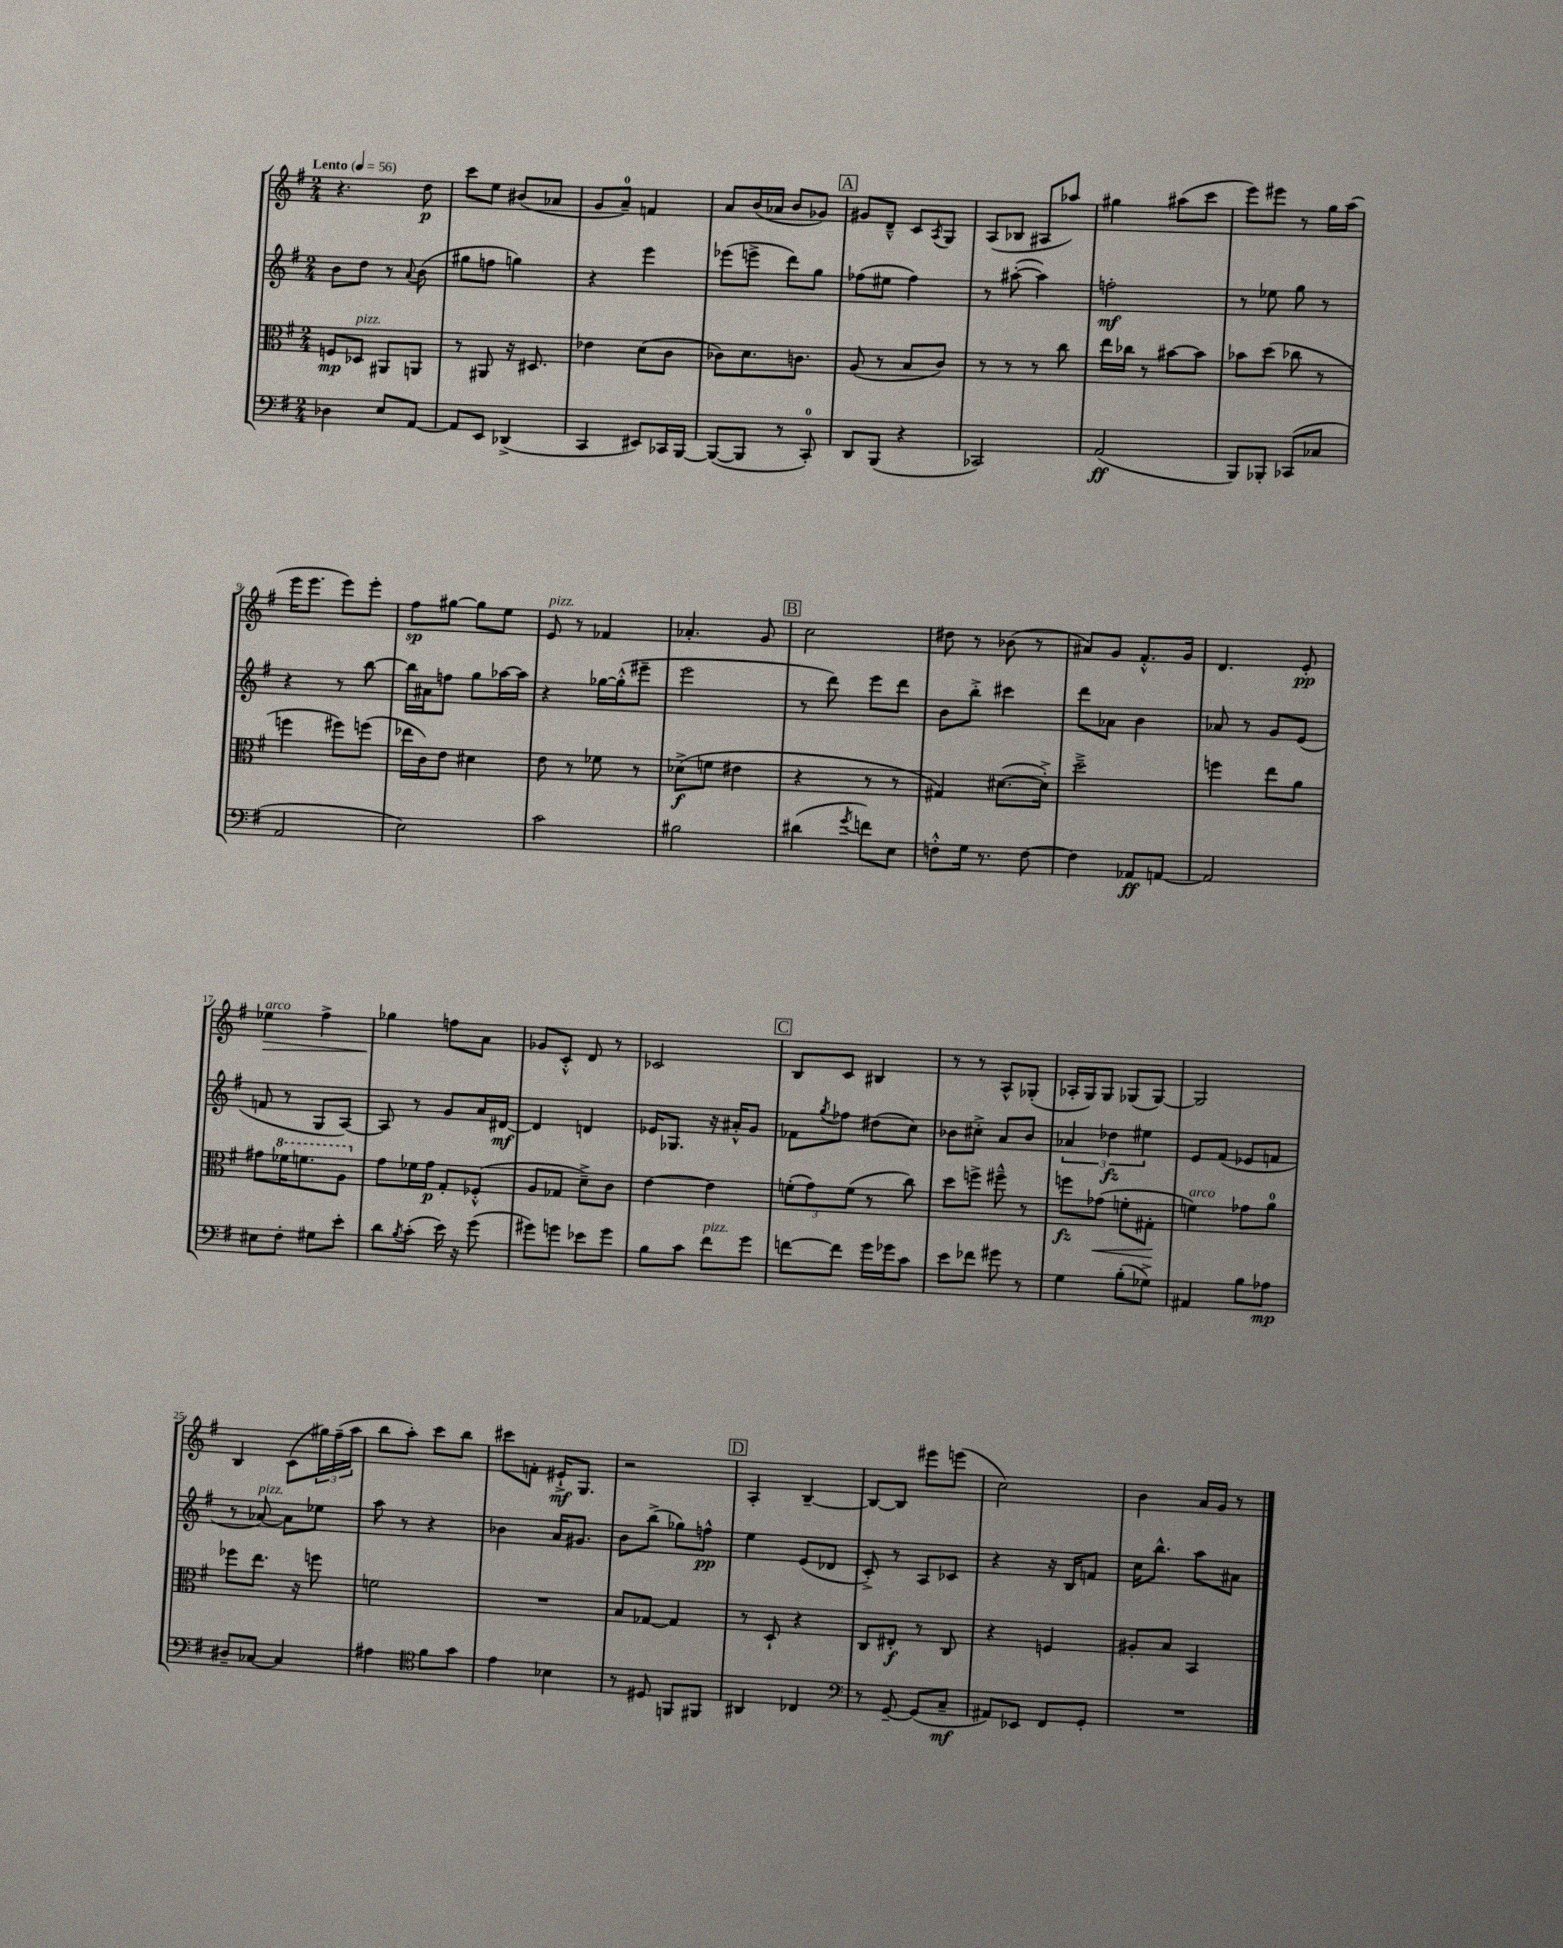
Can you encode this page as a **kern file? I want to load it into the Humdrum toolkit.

**kern	**dynam	**kern	**dynam	**kern	**dynam	**kern	**dynam
*part4	*part4	*part3	*part3	*part2	*part2	*part1	*part1
*staff4	*staff4	*staff3	*staff3	*staff2	*staff2	*staff1	*staff1
*clefF4	*	*clefC3	*	*clefG2	*	*clefG2	*
*k[f#]	*	*k[f#]	*	*k[f#]	*	*k[f#]	*
*M2/4	*	*M2/4	*	*M2/4	*	*M2/4	*
*MM56	*	*MM56	*	*MM56	*	*MM56	*
=1	=1	=1	=1	=1	=1	=1	=1
!	!	!	!	!	!	!LO:TX:a:B:t=Lento	!
4D-X\	.	8Fn/L	mp	8b\L	.	4.r	.
!	!	!LO:TX:a:i:t=pizz.	!	!	!	!	!
.	.	8D-X/J	.	8dd\J	.	.	.
8E/L	.	8AA#X/L	.	8r	.	.	.
.	.	.	.	8qqa/	.	.	.
[8AA/J	.	8AAn/J	.	(8b\	.	8dd\	p
=2	=2	=2	=2	=2	=2	=2	=2
8AA/L]	.	8r	.	8gg#X\L	.	8ccc\L	.
8EE/J	.	8AA#X/	.	8ffn\J	.	8ee\J	.
(4DD-X^/	.	16r	.	4ggn\)	.	(8b#X/L	.
.	.	8.D#X/	.	.	.	.	.
.	.	.	.	.	.	8a-X/J	.
=3	=3	=3	=3	=3	=3	=3	=3
4CC/	.	4e-X\	.	4r	.	8g/L	.
.	.	.	.	.	.	8a~/J)	.
8EE#X/L)	.	(8d\L	.	4eee\	.	4fn/	.
16CC-X/L	.	8c\J	.	.	.	.	.
[16BBB/JJ	.	.	.	.	.	.	.
=4	=4	=4	=4	=4	=4	=4	=4
(8BBB/L_	.	8c-X\L)	.	(8eee-X\L	.	8a/L	.
8BBB/J]	.	8.d\	.	8eeen^\J	.	(16b/L	.
.	.	.	.	.	.	16a-X/JJ	.
8r	.	.	.	8ddd\L)	.	8b/L	.
.	.	8.cn\J	.	.	.	.	.
8CC'/)	.	.	.	8gg\J	.	8g-X/J)	.
!!LO:REH:place=s1:t=A
=5	=5	=5	=5	=5	=5	=5	=5
8DD/L	.	(8A/	.	(8ff-X\L	.	8g#X/L	.
(8BBB/J	.	8r	.	8ee#X\J	.	8d~^^/J	.
4r	.	8B/L	.	4ff-\)	.	8c/L	.
.	.	.	.	.	.	8qA/	.
.	.	8c/J)	.	.	.	8G/J	.
=6	=6	=6	=6	=6	=6	=6	=6
2CC-X/)	.	8r	.	8r	.	(8A/L	.
.	.	8r	.	([8aa#X'\	.	8B-X/J	.
.	.	8r	.	4aa#\])	.	8A#X/L	.
.	.	8cc\	.	.	.	8aa-X/J)	.
=7	=7	=7	=7	=7	=7	=7	=7
(2AA/	ff	16ee\LL	.	2ffn'\	mf	4gg#X\	.
.	.	16cc-X\JJ	.	.	.	.	.
.	.	8r	.	.	.	.	.
.	.	[8b#X\L	.	.	.	(8aa#X\L	.
.	.	8b#\J]	.	.	.	8ccc\J	.
=8	=8	=8	=8	=8	=8	=8	=8
8BBB/L)	.	8b-X\L	.	8r	.	8eee\L)	.
8BBB-X'/J	.	(8dd\J	.	8ee-X\	.	8eee#X\J	.
(8CC-X/L	.	8cc-X\	.	8gg\	.	8r	.
8C-X/J	.	8r	.	8r	.	16gg\LL	.
.	.	.	.	.	.	(16aa\JJ	.
!!LO:LB:g=z
=9	=9	=9	=9	=9	=9	=9	=9
2AA/	.	4ffn\	.	4r	.	16eee\KL	.
.	.	.	.	.	.	8.eee\J	.
.	.	8ff#X\L)	.	8r	.	8eee\L)	.
.	.	(8ffn\J	.	[8bb\	.	8eee'\J	.
=10	=10	=10	=10	=10	=10	=10	=10
2E\)	.	16ee-X\LL	.	16bb\LL]	.	8ff#\L	sp
.	.	16c\J)	.	16a#X\J	.	.	.
.	.	8e\J	.	8ffn\J	.	[8gg#X\J	.
.	.	4d#X\	.	8gg\L	.	8gg#\L]	.
.	.	.	.	[16aa-X\L	.	8ee\J	.
.	.	.	.	16aa-\JJ]	.	.	.
=11	=11	=11	=11	=11	=11	=11	=11
!	!	!	!	!	!	!LO:TX:a:i:t=pizz.	!
2c\	.	8e\	.	4r	.	8e/	.
.	.	8r	.	.	.	8r	.
.	.	8f-X\	.	[16gg-X\LL	.	4f-X/	.
.	.	.	.	(16gg-'^^\J]	.	.	.
.	.	8r	.	8eee#X~\J	.	.	.
=12	=12	=12	=12	=12	=12	=12	=12
2B#X\	.	(8d-X^\L	f	2eee\	.	4.a-X'/	.
.	.	8fn\J	.	.	.	.	.
.	.	4e#X\	.	.	.	.	.
.	.	.	.	.	.	8g/	.
!!LO:REH:place=s1:t=B
=13	=13	=13	=13	=13	=13	=13	=13
(4d#X\	.	4r	.	8r	.	2cc\	.
.	.	.	.	8ddd\)	.	.	.
8qg/	.	.	.	.	.	.	.
8fn\L)	.	8r	.	8eee\L	.	.	.
8E\J	.	8r	.	8ddd\J	.	.	.
=14	=14	=14	=14	=14	=14	=14	=14
8Fn'^^\L	.	4G#X/)	.	8b\L	.	8dd#X\	.
16G\Jk	.	.	.	8bb'^\J	.	8r	.
8.r	.	.	.	.	.	.	.
.	.	([8.d#X\L	.	4ccc#X\	.	(8b-X\	.
[8F\	.	.	.	.	.	8r	.
.	.	16d#'^\Jk])	.	.	.	.	.
=15	=15	=15	=15	=15	=15	=15	=15
4F\]	.	2dd~^\	.	8ddd\L	.	8a#X/L)	.
.	.	.	.	8a-X\J	.	8g/J	.
8AA-X/L	ff	.	.	4b\	.	8.f#'^^/L	.
[8AAn/J	.	.	.	.	.	.	.
.	.	.	.	.	.	16g/Jk	.
=16	=16	=16	=16	=16	=16	=16	=16
2AA/]	.	4ffn\	.	8a-X/	.	4.d/	.
.	.	.	.	8r	.	.	.
.	.	8ee\L	.	8g/L	.	.	.
.	.	8a\J	.	(8e/J	.	8e'/	pp
!!LO:LB:g=z
=17	=17	=17	=17	=17	=17	=17	=17
!	!	!	!	!	!	!LO:TX:a:i:t=arco	!
!	!	!	!	!	!	!	!LO:HP:b
8E#X\L	.	8g#X\L	.	8fn/	.	4ee-X\	>
*	*	*8va	*	*	*	*	*
8F#'\J	.	16ff-X\K	.	8r	.	.	.
.	.	8.ffn\	.	.	.	.	.
8G#X\L	.	.	.	8G/L	.	4ff#^\	.
8e'\J	.	8a\J	.	[8A/J)	.	.	.
=18	=18	=18	=18	=18	=18	=18	=18
*	*	*X8va	*	*	*	*	*
8d\L	.	8g\L	.	8A/]	.	4gg-X\	.
8qB/	.	.	.	.	.	.	.
(8c'\J	.	16f-X\L	.	8r	.	.	.
.	.	16g\JJ	p	.	.	.	.
16e\)	.	8G'/L	.	8g/L	.	8ffn\L	]
16r	.	.	.	.	.	.	.
(8g\	.	(8F-X'^^/J	.	16a/L	.	8a\J	.
.	.	.	.	[16d#X/JJ	mf	.	.
=19	=19	=19	=19	=19	=19	=19	=19
8g#X\L)	.	8A/L	.	4d#/]	.	8g-X/L	.
8gn\J	.	8G-X/J	.	.	.	8c'^^/J	.
8e-X\L	.	8d~^\L)	.	4dn/	.	8d/	.
8g\J	.	8c\J	.	.	.	8r	.
=20	=20	=20	=20	=20	=20	=20	=20
8B\L	.	[4e\	.	16e-X/KL	.	2c-X/	.
.	.	.	.	8.G-X/J	.	.	.
8c\J	.	.	.	.	.	.	.
!LO:TX:a:i:t=pizz.	!	!	!	!	!	!	!
8f#\L	.	4e\]	.	16r	.	.	.
.	.	.	.	16a#X'^^/KL	.	.	.
8g\J	.	.	.	8g/J	.	.	.
!!LO:REH:place=s1:t=C
=21	=21	=21	=21	=21	=21	=21	=21
[8fn\L	.	(12fn'\L	.	8f-X\L	.	8B/L	.
.	.	12g\)	.	.	.	.	.
.	.	.	.	8qgg/	.	.	.
8f\J]	.	.	.	8ff-X\J	.	8c/J	.
.	.	(12f\J	.	.	.	.	.
16g\LL	.	8r	.	(8dd#X\L	.	4B#X/	.
16g-X\J	.	.	.	.	.	.	.
8c\J	.	8cc\)	.	8cc\J)	.	.	.
=22	=22	=22	=22	=22	=22	=22	=22
8e\L	.	8dd\L	.	8b-X\L	.	8r	.
8f-X\J	.	8ffn^\J	.	8cc#X'^\J	.	8r	.
8g#X\	.	8ff#X~^^\	.	8a/L	.	8A^^/L	.
8r	.	8r	.	8b-/J	.	(8G-X'/J	.
=23	=23	=23	=23	=23	=23	=23	=23
4G\	.	8ffn\L	fz	6a-X/	.	16A-X'/LL	.
.	.	.	.	.	.	16G/J)	.
!	!	!	!LO:HP:b	!	!	!	!
.	.	(8g-X\J	<	.	.	8G/J	.
.	.	.	.	6dd-X\	fz	.	.
(8B'\L	.	8fn'\L	.	.	.	(8G-X/L	.
.	.	.	.	6ee#X\	.	.	.
8G-X^\J)	.	8G#X'\J	.	.	.	[8G-/J)	.
.	.	.	[	.	.	.	.
=24	=24	=24	=24	=24	=24	=24	=24
!	!	!LO:TX:a:i:t=arco	!	!	!	!	!
4AA#X/	.	4fn\)	.	8e/L	.	2G-/]	.
.	.	.	.	(8f#/J	.	.	.
8B\L	.	8g-X\L	.	8e-X/L	.	.	.
8A-X\J	mp	8a\J	.	8fn/J	.	.	.
!!LO:LB:g=z
=25	=25	=25	=25	=25	=25	=25	=25
8D#X~/L	.	8ff-X\L	.	8r	.	4B/	.
!	!	!	!	!LO:TX:a:i:t=pizz.	!	!	!
[8C-X/J	.	8.ee\J	.	[8a-X/)	.	.	.
4C-/]	.	.	.	8a-\L]	.	(8c\L	.
.	.	16r	.	.	.	.	.
.	.	8ffn\	.	8ee-X\J	.	24gg#X\L)	.
.	.	.	.	.	.	(24ff#~\	.
.	.	.	.	.	.	24aa\JJ	.
=26	=26	=26	=26	=26	=26	=26	=26
4A#X\	.	2fn\	.	8aa\	.	8bb\L	.
.	.	.	.	8r	.	8aa'\J)	.
*clefC4	*	*	*	*	*	*	*
8f#\L	.	.	.	4r	.	8ccc\L	.
8g\J	.	.	.	.	.	8bb\J	.
=27	=27	=27	=27	=27	=27	=27	=27
4e\	.	2r	.	4b-X\	.	8ccc#X\L	.
.	.	.	.	.	.	8fn'\J	.
4B-X\	.	.	.	16a/KL	.	16e#X`^/KL	mf
.	.	.	.	8.g#X/J	.	8.G/J	.
=28	=28	=28	=28	=28	=28	=28	=28
8r	.	8B/L	.	8b\L	.	2r	.
8D#X/	.	[8G-X/J	.	(8bb^\J	.	.	.
8FFn/L	.	4G-/]	.	8gg-X\L)	.	.	.
8FF#X/J	.	.	.	8ffn^^\J	pp	.	.
!!LO:REH:place=s1:t=D
=29	=29	=29	=29	=29	=29	=29	=29
4AA#X/	.	8r	.	4ee\	.	4A'/	.
.	.	8D`/	.	.	.	.	.
4C-X/	.	4r	.	(8e/L	.	[4B~/	.
.	.	.	.	8d-X/J	.	.	.
=30	=30	=30	=30	=30	=30	=30	=30
*clefF4	*	*	*	*	*	*	*
8r	.	8C/L	.	8c'^/)	.	8B/L_	.
[8GG~/	.	8E#X'/J	f	8r	.	8B/J]	.
(8GG/L]	.	8r	.	8A/L	.	8eee#X\L	.
8C~/J	mf	8C/	.	8c-X/J	.	(8eeen\J	.
=31	=31	=31	=31	=31	=31	=31	=31
8AA#X/L)	.	4r	.	4r	.	2cc\)	.
8EE-X/J	.	.	.	.	.	.	.
8FF#/L	.	4Fn/	.	16r	.	.	.
.	.	.	.	16B/KL	.	.	.
8GG'/J	.	.	.	8fn/J	.	.	.
=32	=32	=32	=32	=32	=32	=32	=32
2r	.	8A#X'/L	.	16cc\KL	.	4b\	.
.	.	.	.	8.bb^^\J	.	.	.
.	.	8B/J	.	.	.	.	.
.	.	4BB/	.	8aa\L	.	16a/LL	.
.	.	.	.	.	.	16g/JJ	.
.	.	.	.	8a#X\J	.	8r	.
==	==	==	==	==	==	==	==
*-	*-	*-	*-	*-	*-	*-	*-
